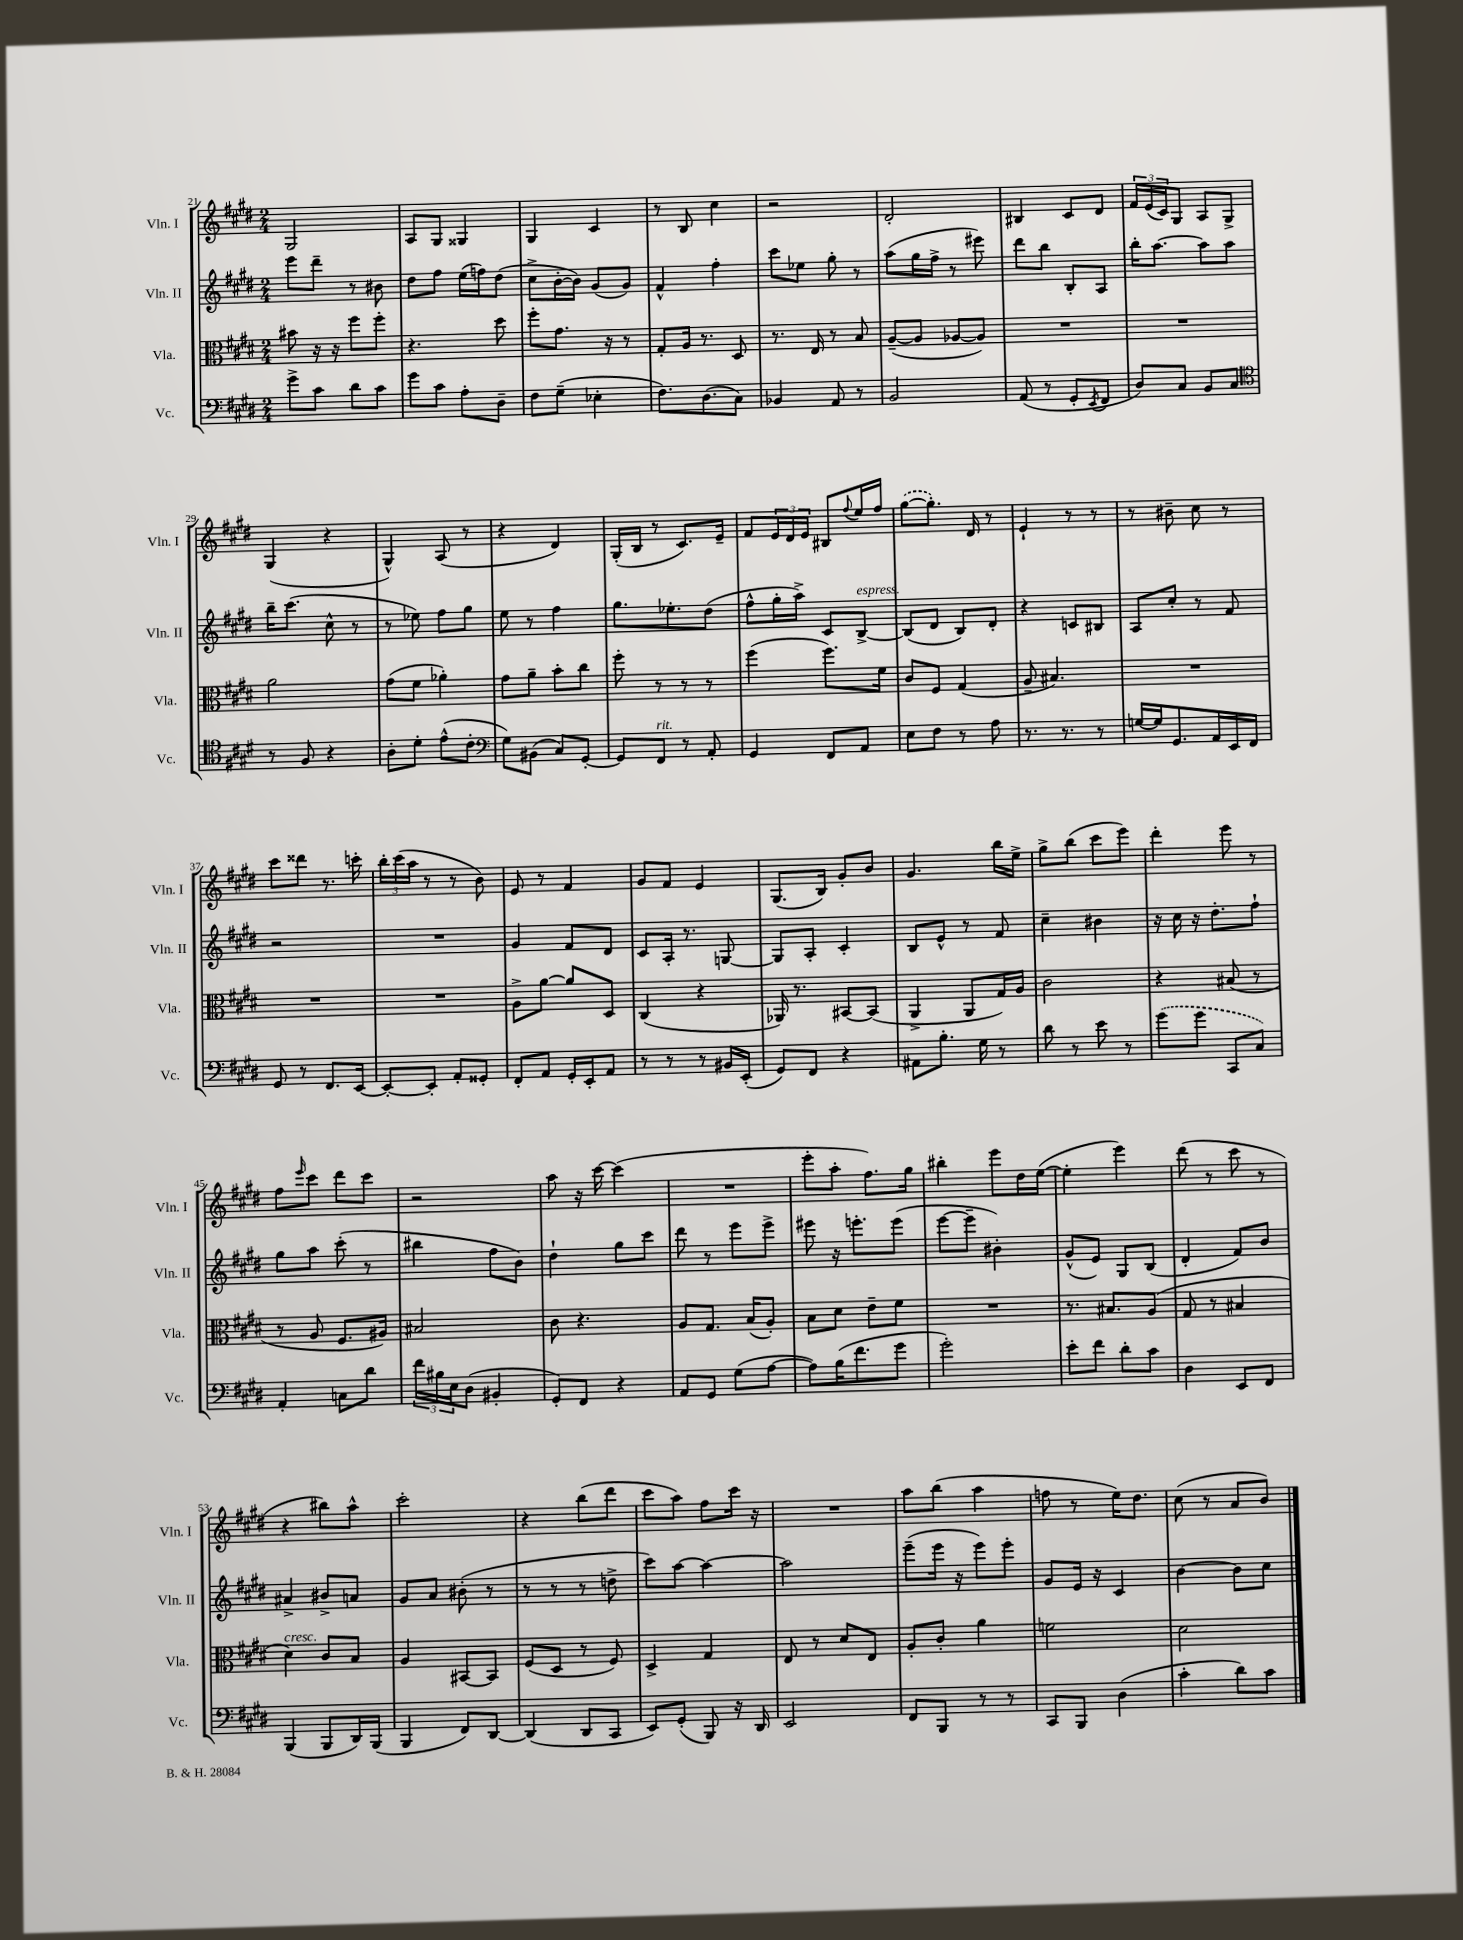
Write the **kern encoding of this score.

**kern	**kern	**kern	**kern
*staff4	*staff3	*staff2	*staff1
*clefF4	*clefC3	*clefG2	*clefG2
*k[f#c#g#d#]	*k[f#c#g#d#]	*k[f#c#g#d#]	*k[f#c#g#d#]
*M2/4	*M2/4	*M2/4	*M2/4
8g#^	8b#	8eee	2G#
8c#	16r	8ddd#~	.
.	16r	.	.
8d#	8ff#	8r	.
8c#	8ff#'	8b#	.
=	=	=	=
8g#	4.r	8dd#	8A
8c#	.	8ff#	8G#
8A'	.	(16ee	4G##
.	.	16ff)	.
8D#~	8dd#	(8dd#	.
=	=	=	=
8F#	8ff#'	8cc#^	4G#
(8G#~	8.g#	[16b'	.
.	.	16b])	.
4E-'	.	(8g#	4c#
.	16r	.	.
.	8r	8g#)	.
=	=	=	=
8.F#)	8G#'	4f#^^	8r
.	16A	.	8B
(8.D#	8.r	.	.
.	.	4ff#'	4cc#
8C#)	8D#	.	.
=	=	=	=
4BB-	8.r	8ccc#	2r
.	.	8ee-	.
.	16E	.	.
8AA	8r	8gg#'	.
8r	8B	8r	.
=	=	=	=
2BB	([8A~	(8aa	2d#'
.	8A]	16gg#	.
.	.	16ff#^	.
.	[8A-	8r	.
.	8A-])	8eee#)	.
=	=	=	=
(8AA	2r	8ddd#	4B#
8r	.	8bb	.
8GG#'	.	8B'	8c#
8qEE	.	.	.
8FF#	.	8A	8d#
=	=	=	=
8D#)	2r	16bb'	24f#
.	.	.	(24e
.	.	[8.aa	.
.	.	.	24c#)
8C#	.	.	8G#
8BB	.	8aa]	8A
8C#	.	8aa	8G#^
=	=	=	=
*clefC4	*	*	*
8r	2a	16bb~	(4G#
.	.	(8.ccc#	.
8F#	.	.	.
4r	.	8cc#^^	4r
.	.	8r	.
=	=	=	=
8A'	(8g#	8r	4G#^^)
8d#'	8f#	8ee-)	.
(8e^^	4a-')	8ff#	(8A
8c#'	.	8gg#	8r
=	=	=	=
*clefF4	*	*	*
8G#)	8g#	8ee	4r
(8BB#	8a~	8r	.
8C#)	8b'	4ff#	4d#)
[8GG#'	8cc#	.	.
=	=	=	=
8GG#]	8ff#'	8.gg#	(16G#'
.	.	.	16B
8FF#	8r	.	8r
.	.	8.ee-'	.
8r	8r	.	8.c#)
8AA'	8r	(8dd#	.
.	.	.	16e~
=	=	=	=
4GG#	(4ff#	8ff#^^	8f#
.	.	16gg#'	24e
.	.	.	24d#
.	.	16aa^)	.
.	.	.	24e
8FF#	8.ff#)	8c#	8B#
.	.	.	8qqff#
8AA	.	[8B^	16ee
.	16f#	.	16ff#
=	=	=	=
8E	8c#	(8B]	([8gg#
8F#	8F#	8d#	8.gg#'])
8r	(4G#	8B)	.
.	.	.	16d#
8A	.	8d#'	8r
=	=	=	=
8.r	8A~	4r	4e`
.	4.B#)	.	.
8.r	.	.	.
.	.	8c	8r
8r	.	8B#	8r
=	=	=	=
[16G	2r	8A	8r
16G]	.	.	.
8.GG#	.	8cc#'	8b#~
.	.	8r	8cc#
16AA	.	.	.
16EE	.	8f#	8r
16FF#	.	.	.
=	=	=	=
8GG#	2r	2r	8ccc#
8r	.	.	8ddd##
8.FF#	.	.	8.r
[16EE	.	.	16ccc'
=	=	=	=
8EE'_	2r	2r	24bb'
.	.	.	(24ccc#
.	.	.	24aa
8EE']	.	.	8r
8AA'	.	.	8r
8GG##'	.	.	8b)
=	=	=	=
8FF#'	8A^	4g#	8e
8AA	[8a	.	8r
16GG#'	8a]	8f#	4f#
16EE'	.	.	.
8AA	8D#	8d#	.
=	=	=	=
8r	(4C#	8c#	8g#
8r	.	16A'	8f#
.	.	8.r	.
8r	4r	.	4e
16BB#	.	[8G	.
(16EE'	.	.	.
=	=	=	=
8GG#)	16AA-)	8G]	(8.G#
.	8.r	.	.
8FF#	.	8A'	.
.	.	.	16B)
4r	[8BB#	4c#'	8g#'
.	(8BB#]	.	8b
=	=	=	=
8AA#	4AA^	8B	4.g#
8.B'	.	8e^^	.
.	8AA	8r	.
16G#	.	.	.
8r	16G#)	8f#	16bb
.	16A	.	16ee^
=	=	=	=
8d#	2c#	4cc#~	8gg#^
8r	.	.	(8bb
8e	.	4b#	8ccc#
8r	.	.	8eee)
=	=	=	=
(8g#	4r	16r	4ddd#'
.	.	16cc#	.
8g#	.	16r	.
.	.	8.dd#'	.
8CC#	(8B#	.	8eee
8C#)	8r	8ff#`	8r
=	=	=	=
4AA'	8r	8gg#	8ff#
.	.	.	16qqeee
.	8A	8aa	8ccc#
8C	8.F#	(8ccc#'	8ddd#
8d#	.	8r	8ccc#
.	16A#)	.	.
=	=	=	=
24f#	2B#	4bb#	2r
24B#	.	.	.
24E	.	.	.
(8D#	.	.	.
4BB#'	.	8ff#	.
.	.	8b)	.
=	=	=	=
8GG#')	8c#	4dd#`	8aa
8FF#	4.r	.	16r
.	.	.	[16ccc#
4r	.	8gg#	(4ccc#]
.	.	8ccc#	.
=	=	=	=
8AA	8A	8ddd#	2r
8GG#	8.G#	8r	.
(8G#	.	8eee	.
.	(16B	.	.
[8A	8A')	8eee^	.
=	=	=	=
8A])	8B	8eee#	8eee'
(16B	8d#	16r	8aa'
8.f#	.	8.eee'	.
.	8e~	.	8.ff#)
8g#	8f#	(8eee	.
.	.	.	16gg#
=	=	=	=
2g#')	2r	[8eee	4bb#'
.	.	8eee~]	.
.	.	4b#')	8eee
.	.	.	16dd#
.	.	.	([16ee
=	=	=	=
8e'	8.r	(8g#^^	4ee']
8f#	.	8e)	.
.	8.B#	.	.
8d#'	.	8G#	4eee)
8c#	(8A	(8B	.
=	=	=	=
4D#	8G#	4d#'	(8ddd#
.	8r	.	8r
8EE	4B#	8f#)	8ccc#
8FF#	.	8b	8r
=	=	=	=
(4BBB	4d#)	4a#^	4r
8BBB	8c#	8b#^	8bb#)
16DD#)	8B	8a	8aa^^
(16BBB	.	.	.
=	=	=	=
4BBB	4A	8g#	2ccc#'
.	.	8a	.
8FF#)	[8BB#	(8b#'	.
[8DD#	8BB#]	8r	.
=	=	=	=
(4DD#]	(8F#	8r	4r
.	8D#	8r	.
8DD#	8r	8r	(8bb
8CC#	8F#)	8dd^	8ddd#
=	=	=	=
8EE)	4D#^	8ccc#)	8ccc#
(8GG#'	.	[8aa	8aa)
8BBB)	4G#	4aa_	8ff#
16r	.	.	16ccc#
16DD#	.	.	16r
=	=	=	=
2EE	8E	2aa]	2r
.	8r	.	.
.	8d#	.	.
.	8E	.	.
=	=	=	=
8FF#	8A'	(8eee~	8aa
8BBB	8c#'	16eee	(8bb
.	.	16r	.
8r	4a	8eee)	4aa
8r	.	8eee'	.
=	=	=	=
8CC#	2f	8g#	8ff
8BBB	.	16e	8r
.	.	16r	.
(4D#	.	4c#	16ee)
.	.	.	8.dd#
=	=	=	=
4c#'	2d#	[4b	(8cc#
.	.	.	8r
8d#)	.	8b]	8a
8c#	.	8cc#	8b)
==	==	==	==
*-	*-	*-	*-
